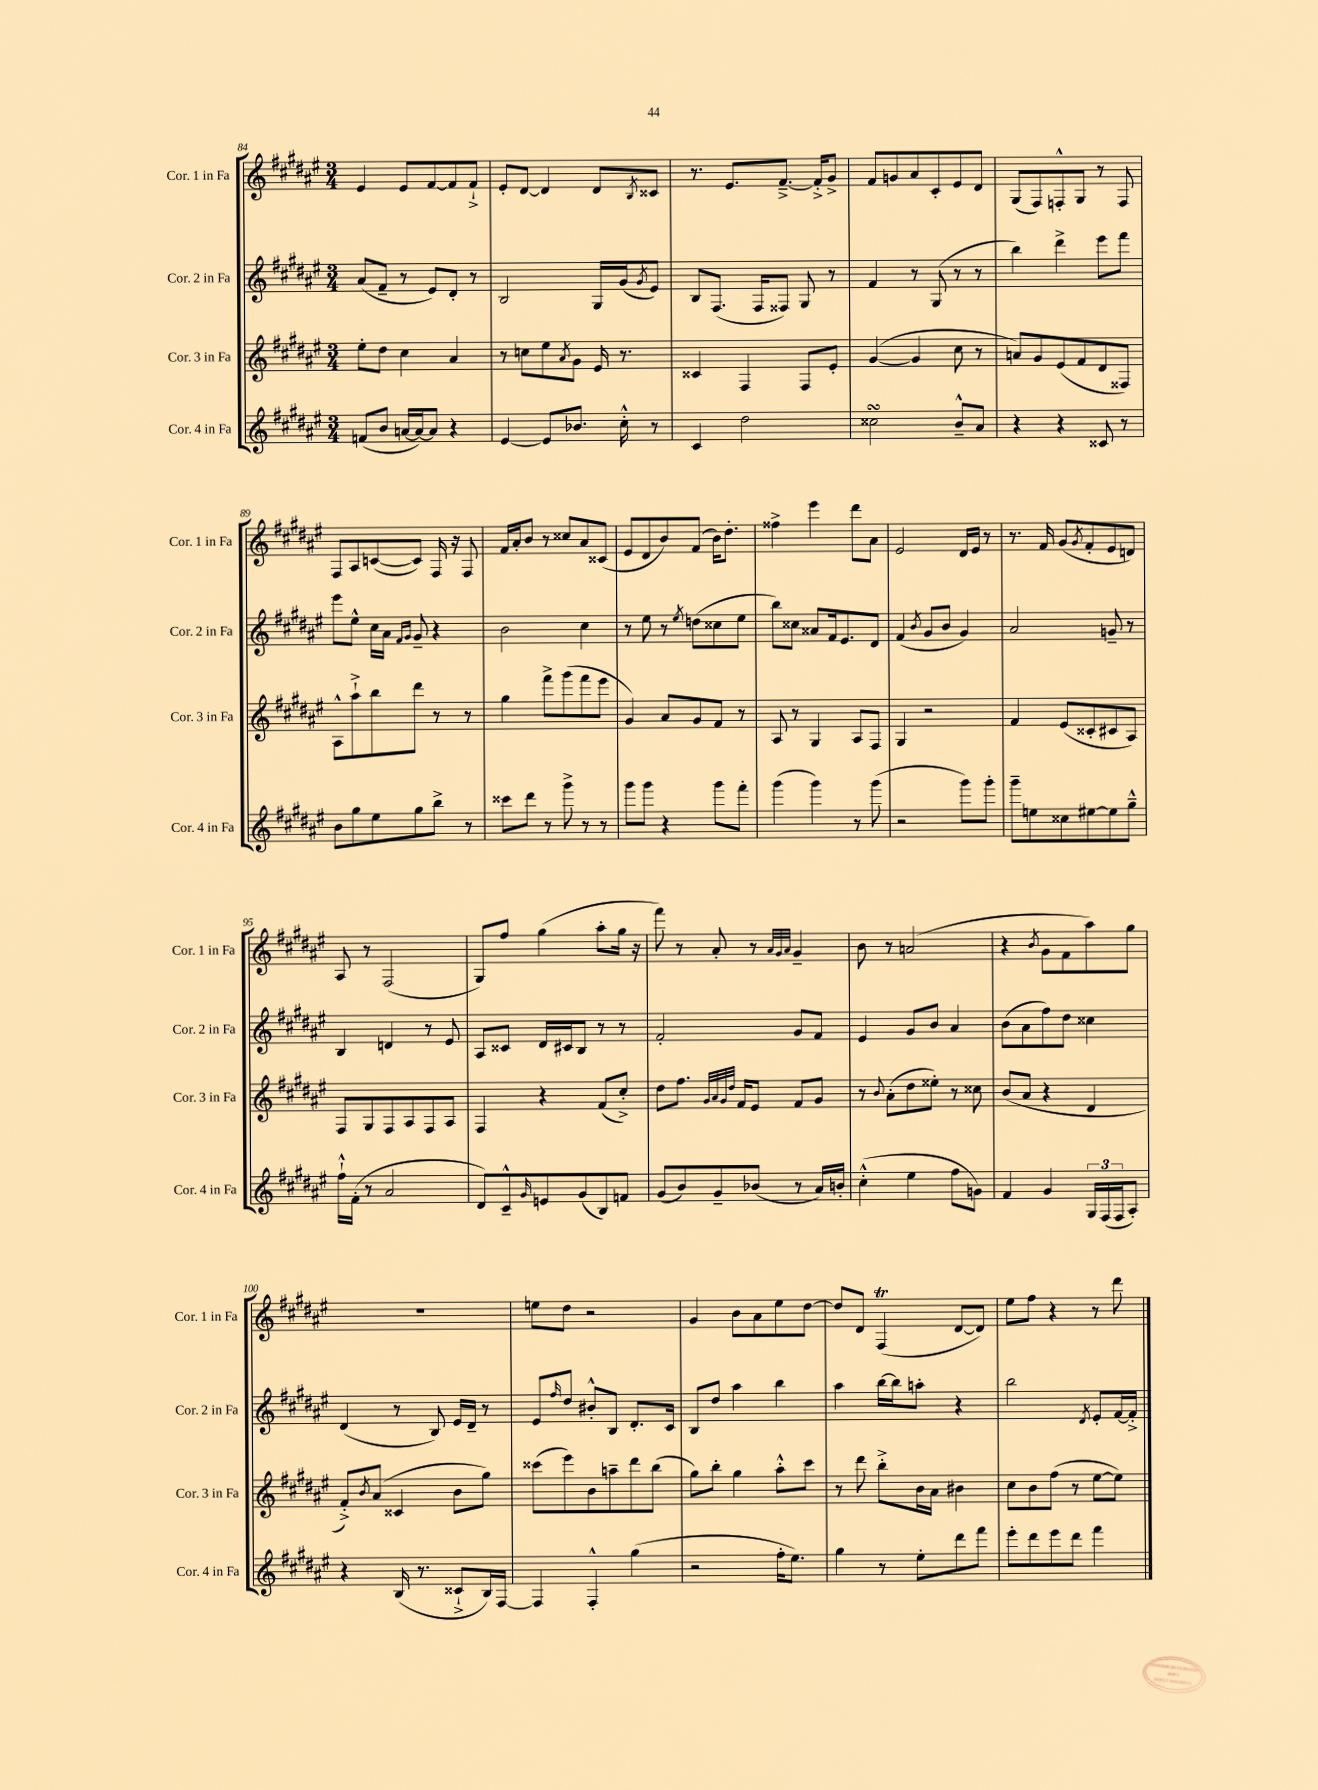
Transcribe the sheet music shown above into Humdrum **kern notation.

**kern	**kern	**kern	**kern
*staff4	*staff3	*staff2	*staff1
*clefG2	*clefG2	*clefG2	*clefG2
*k[f#c#g#d#a#e#]	*k[f#c#g#d#a#e#]	*k[f#c#g#d#a#e#]	*k[f#c#g#d#a#e#]
*M3/4	*M3/4	*M3/4	*M3/4
(8f	8ee#'	(8a#	4e#
8b	8dd#	8f#~	.
[16a	4cc#	8r	8e#
16a_)	.	.	.
8a]	.	8e#)	[8f#
4r	4a#	8d#'	8f#]
.	.	8r	8f#`^
=	=	=	=
[4e#	8r	2B	8e#'
.	8cc	.	[8d#
8e#]	8ee#	.	4d#]
.	8qa#	.	.
8.b-	8g#	.	.
.	16e#	16G#	8d#
16cc#'^^	8.r	(16g#	.
.	.	8qg#	8qB
8r	.	8e#)	8c##
=	=	=	=
4c#	4c##	8B	8.r
.	.	(8.F#	.
.	.	.	8.e#
2dd#	4F#	.	.
.	.	16F#	.
.	.	8F##)	[8.f#~^
.	8F#	8G#	.
.	.	.	16f#'^]
.	8e#'	8r	8g#^
=	=	=	=
2cc##	([4g#	4f#	8f#
.	.	.	8g
.	4g#]	8r	8a#
.	.	(8G#	8c#'
8b~^^	8cc#	8r	8e#
8a#	8r	8r	8d#
=	=	=	=
4r	8a)	4bb)	(8G#
.	8g#	.	8F#)
4r	(8e#	4ddd#^	8F'^^
.	8f#	.	8G#
8c##	8d#	8eee#	8r
8r	8F##)	8fff#	8F
=	=	=	=
8b	8A#^^	8eee#	8F#
8gg#	8aa#`^	8ee#^^	8A#
8ee#	8bb	16cc#	([8c
.	.	16a#	.
.	.	16qqf#	.
.	.	16qqg#	.
8gg#	8ddd#	8g#~	8c])
8bb^	8r	4r	16F#
.	.	.	16r
8r	8r	.	8F#
=	=	=	=
8ccc##	4gg#	2b	16f#
.	.	.	16a#'
8ddd#	.	.	8b
8r	8fff#^	.	8r
8ggg#^	(8ggg#	.	8cc##
8r	8fff#	4cc#	8a#
8r	8eee#	.	(8c##
=	=	=	=
8ggg#	4g#)	8r	8e#
8ggg#	.	8ee#	8d#
4r	8a#	8r	8b)
.	.	8qee#	.
.	8g#	(8dd	(8f#
8ggg#	8f#	8cc##	16b)
.	.	.	8.dd#'
8fff#'	8r	8ee#	.
=	=	=	=
(4ggg#	8A#	8bb)	4ff##^
.	8r	8cc##	.
4ggg#)	4G#	8a##	4eee#
.	.	16f#	.
.	.	8.e#	.
8r	8A#	.	8ddd#
(8ggg#	8F#	8d#	8a#
=	=	=	=
2r	4G#	(4f#	2e#
.	.	8qb	.
.	2r	8g#	.
.	.	8b	.
8ggg#)	.	4g#)	16d#
.	.	.	16e#
8ggg#'	.	.	8r
=	=	=	=
8ggg#~	4f#	2a#	8.r
8ee	.	.	.
.	.	.	16f#
8cc##	(8e#	.	(8g#
.	.	.	8qg#
[8ee#	8c##'	.	8f#'
8ee#]	8c#	8g~	8e#
8gg#~^^	8A#)	8r	8d)
=	=	=	=
16ff#`^^	8F#	4B	8A#
(16f#'	.	.	.
8r	8G#	.	8r
2a#	8F#	4d	(2F#
.	8A#	.	.
.	8F#	8r	.
.	8A#	8e#	.
=	=	=	=
8d#)	4F#	8A#	8G#)
8c#~^^	.	8c##	8ff#
16qqg#	.	.	.
8e	4r	16d#	(4gg#
.	.	16c#	.
(8g#	.	8B	.
8B)	(8f#	8r	8aa#'
8f	8cc#'^)	8r	16gg#
.	.	.	16r
=	=	=	=
(8g#	8dd#	2f#'	8fff#)
8b)	8.ff#	.	8r
8g#~	.	.	8a#'
.	32qqg#	.	.
.	32qqa#	.	.
.	32qqg#	.	.
.	32qqdd#	.	.
.	16f#	.	.
(8b-	8e#	.	8r
.	.	.	32qqa#
.	.	.	32qqg#
.	.	.	32qqa#
8r	8f#	8g#	4g#~
16a#)	8g#	8f#	.
16b'	.	.	.
=	=	=	=
(4cc#'^^	8r	4e#	8b
.	8qqb	.	.
.	(8a#'	.	8r
4ee#	8dd#	8g#	(2a
.	8ee##')	8b	.
8ff#	8r	4a#	.
8g)	8cc##	.	.
=	=	=	=
4f#	(8b	(8b	4r
.	8a#	8a#	.
.	.	.	8qb
4g#	4r	8ff#)	8g#
.	.	8dd#	8f#
24G#	4d#	4cc##	8aa#)
(24F#	.	.	.
24F#	.	.	.
8A#')	.	.	8gg#
=	=	=	=
4r	8f#'^)	(4d#	2.r
.	8qb	.	.
.	(8a#	.	.
(16B	4c##	8r	.
8.r	.	.	.
.	.	8B)	.
8c##`^	8b	16e#	.
.	.	16d#~	.
16B)	8gg#)	8r	.
[16F#	.	.	.
=	=	=	=
4F#]	(8ccc##	8e#	8ee
.	.	16qqff#	.
.	8eee#)	8dd#	8dd#
4F#'^^	8b	8b#'^^	2r
.	8aa~	8B	.
(4gg#	8ddd#	8.d#'	.
.	(8bb	.	.
.	.	16c#	.
=	=	=	=
2r	8gg#)	8B	4g#
.	8bb'	8dd#	.
.	4gg#	4aa#	8b
.	.	.	8a#
16ff#'	8aa#'^^	4bb	8ee#
8.ee#)	.	.	.
.	8ccc#	.	[8dd#
=	=	=	=
4gg#	8r	4aa#	8dd#]
.	8ddd#	.	8d#
8r	8bb'^	[16bb	(4F#
.	.	16bb]	.
8ee#'	16b	8aa'	.
.	16a#	.	.
8ddd#	4b#	4r	[8d#
8fff#	.	.	8d#])
=	=	=	=
8eee#'	8cc#	2bb	8ee#
8ddd#	8b	.	8ff#
8eee#	(8ff#	.	4r
8ddd#	8r	.	.
.	.	8qd#	.
4fff#	[8ee#	8e#'	8r
.	8ee#])	[16f#	8ddd#
.	.	16f#'^]	.
==	==	==	==
*-	*-	*-	*-
